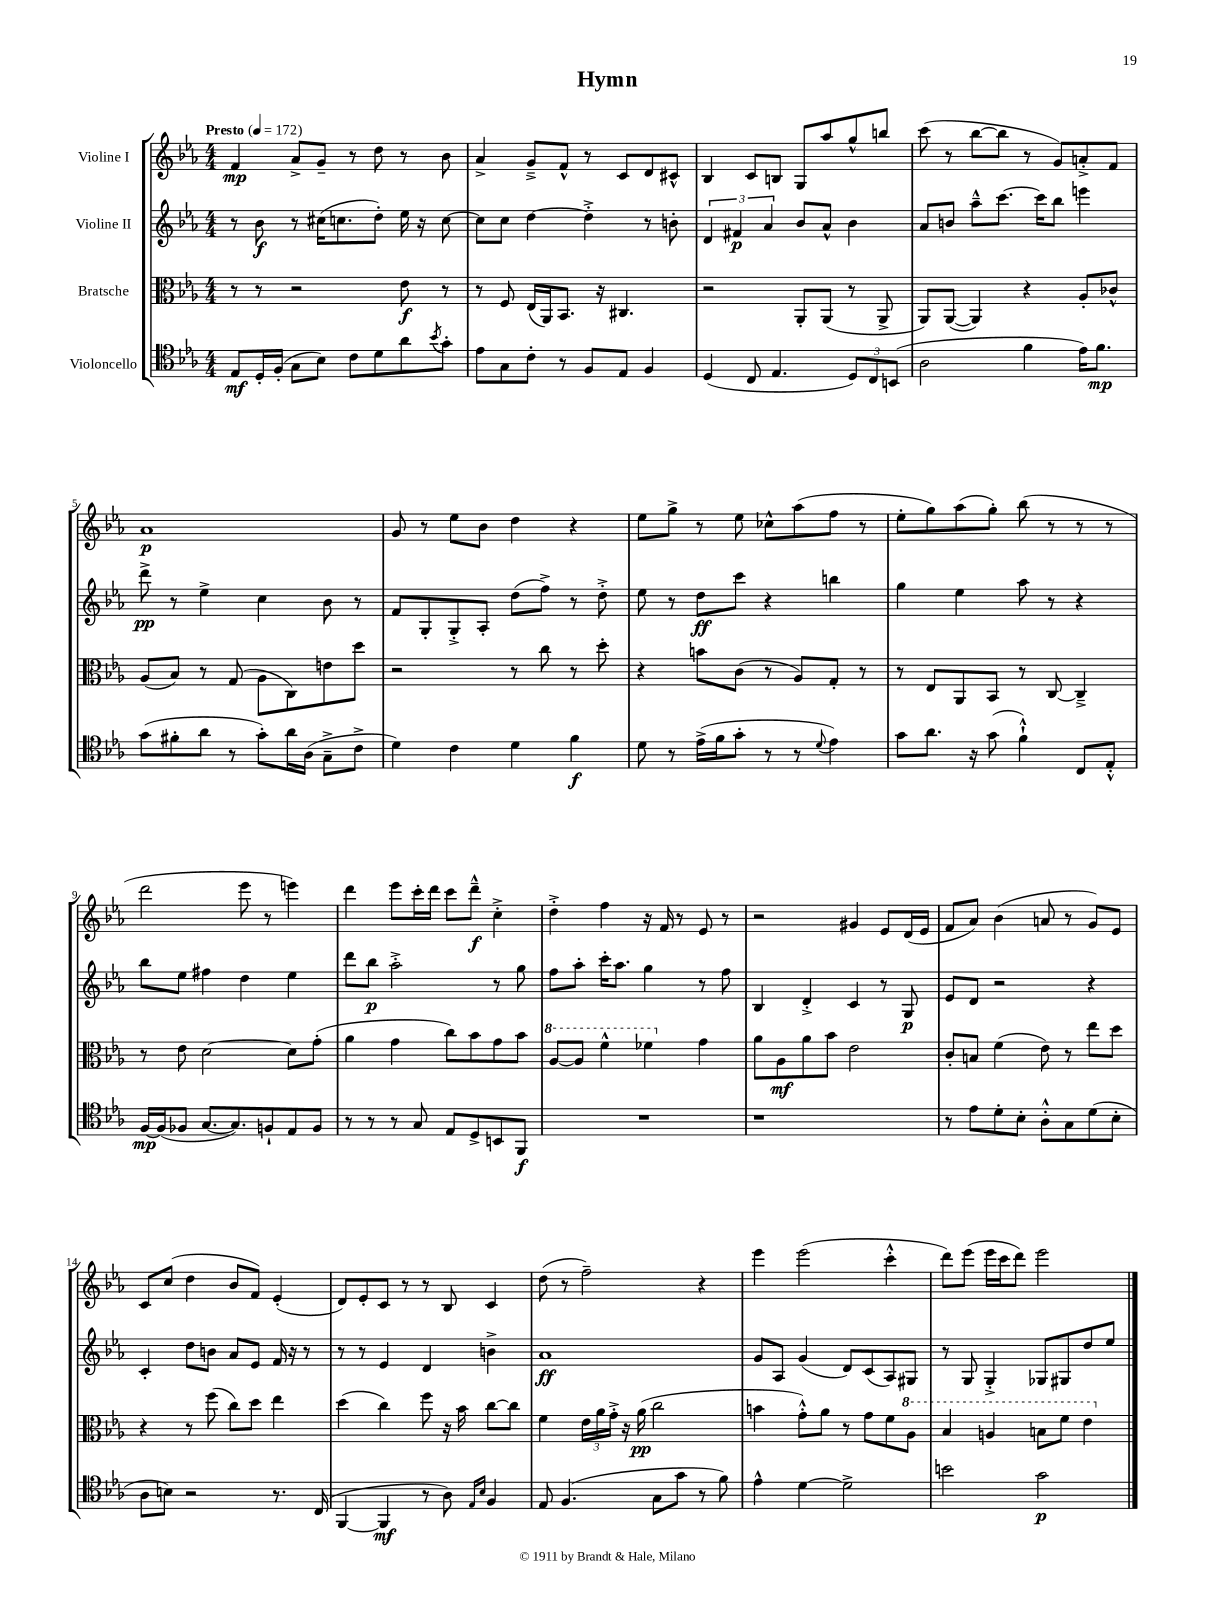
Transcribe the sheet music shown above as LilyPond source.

\header { title = "Hymn" }
<<
\new StaffGroup <<
\new Staff = "s0" \with { instrumentName = "Violine I" } {
    \clef treble \key ees \major \numericTimeSignature \time 4/4 \tempo "Presto" 4 = 172
    f'4\mp aes'8-> g'8-- r8 d''8 r8 bes'8 |
    aes'4-> g'8---> f'8-^ r8 c'8 d'8 cis'8-^ |
    bes4 c'8 b8 g8 aes''8 g''8-^ b''8 |
    c'''8( r8 bes''8~ bes''8 r8 g'8) a'8-.-> f'8 |
    aes'1\p |
    g'8 r8 ees''8 bes'8 d''4 r4 |
    ees''8 g''8-> r8 ees''8 ces''8-^ aes''8( f''8 r8 |
    ees''8-. g''8) aes''8( g''8-.) bes''8( r8 r8 r8 |
    d'''2 ees'''8 r8 e'''4) |
    d'''4 ees'''8 c'''16-. d'''16 c'''8 d'''8---^\f c''4-.-> |
    d''4-.-> f''4 r16 f'16 r8 ees'8 r8 |
    r2 gis'4 ees'8 d'16( ees'16 |
    f'8 aes'8) bes'4( a'8 r8 g'8) ees'8 |
    c'8 c''8( d''4 bes'8 f'8) ees'4-.( |
    d'8) ees'8-. c'8 r8 r8 bes8 c'4 |
    d''8( r8 f''2--) r4 |
    ees'''4 ees'''2( c'''4-.-^ |
    d'''8) ees'''8( ees'''16 c'''16 d'''8) ees'''2 \bar "|." |
}
\new Staff = "s1" \with { instrumentName = "Violine II" } {
    \clef treble \key ees \major \numericTimeSignature \time 4/4
    r8 bes'8\f r8 cis''16( c''8. d''8-.) ees''16 r16 c''8~ |
    c''8 c''8 d''4~ d''4-.-> r8 b'8-. |
    \tuplet 3/2 { d'4 fis'4\p aes'4 } bes'8 aes'8-^ bes'4 |
    aes'8 b'8 aes''8---^ c'''8.~ c'''16 bes''8 e'''4 |
    d'''8->\pp r8 ees''4-> c''4 bes'8 r8 |
    f'8 g8-. g8-.-> aes8-. d''8( f''8->) r8 d''8-.-> |
    ees''8 r8 d''8\ff c'''8 r4 b''4 |
    g''4 ees''4 aes''8 r8 r4 |
    bes''8 ees''8 fis''4 d''4 ees''4 |
    d'''8 bes''8\p aes''2-.-> r8 g''8 |
    f''8 aes''8-. c'''16-. aes''8. g''4 r8 f''8 |
    bes4 d'4-.-> c'4 r8 g8\p |
    ees'8 d'8 r2 r4 |
    c'4-. d''8 b'8 aes'8 ees'8 f'16 r16 r8 |
    r8 r8 ees'4 d'4 b'4-> |
    aes'1\ff |
    g'8 aes8 g'4( d'8) c'8( aes8) gis8 |
    r8 g8 g4-.-> ges8 gis8 d''8 ees''8 \bar "|." |
}
\new Staff = "s2" \with { instrumentName = "Bratsche" } {
    \clef alto \key ees \major \numericTimeSignature \time 4/4
    r8 r8 r2 ees'8\f r8 |
    r8 f8 ees16( aes,16) bes,8. r16 cis4. |
    r2 aes,8-. aes,8( r8 aes,8-> |
    aes,8) aes,8~( aes,4) r4 aes8-. ces'8-^ |
    aes8( bes8) r8 g8( aes8 c8) e'8 d''8 |
    r2 r8 c''8 r8 d''8-. |
    r4 b'8 c'8( r8 aes8) g8-. r8 |
    r8 ees8 aes,8 bes,8 r8 c8~ c4---> |
    r8 ees'8 d'2~ d'8 g'8-.( |
    aes'4 g'4 c''8) bes'8 g'8 bes'8 |
    \ottava #1 aes'8~ aes'8 f''4-^ fes''4 \ottava #0 g'4 |
    aes'8 aes8\mf aes'8 bes'8 ees'2 |
    c'8-. b8 f'4( ees'8) r8 ees''8 d''8 |
    r4 r8 f''8( c''8) d''8 ees''4 |
    d''4( c''4) f''8 r16 bes'16 c''8~ c''8 |
    f'4 \tuplet 3/2 { ees'16 aes'16 g'16-.-> } r16 aes'16\pp( c''2 |
    b'4 g'8-.-^) aes'8 r8 g'8 f'8 \ottava #1 aes'8 |
    bes'4 a'4 b'8 f''8 ees''4 \ottava #0 \bar "|." |
}
\new Staff = "s3" \with { instrumentName = "Violoncello" } {
    \clef tenor \key ees \major \numericTimeSignature \time 4/4
    ees8\mf d16-. f16-.( g8 bes8) c'8 d'8 aes'8 \acciaccatura { bes'8 } g'8-. |
    ees'8 g8 c'8-. r8 f8 ees8 f4 |
    d4( c8 ees4. \tuplet 3/2 { d8) c8 b,8( } |
    aes2 f'4 ees'16) f'8.\mp |
    g'8( fis'8-. aes'8 r8 g'8-.) aes'16 aes16( g8---> c'8-> |
    d'4) c'4 d'4 f'4\f |
    d'8 r8 ees'16->( f'16 g'8-. r8 r8 \appoggiatura { d'8 } ees'4) |
    g'8 aes'8. r16 g'8( f'4-!-^) c8 ees8-.-^ |
    f16~\mp f16( fes8 g8.~ g8.) f8-! ees8 f8 |
    r8 r8 r8 g8 ees8 d8-> b,8 f,8\f |
    R1 |
    r1 |
    r8 ees'8 d'8-. bes8-. aes8-.-^ g8 d'8( bes8-. |
    aes8 b8) r2 r8. c16( |
    f,4~ f,4\mf r8 aes8) \grace { ees16 bes16 } f4 |
    ees8 f4.( g8 g'8 r8 f'8) |
    ees'4-^ d'4~ d'2-> |
    b'2 g'2\p \bar "|." |
}
>>
>>
